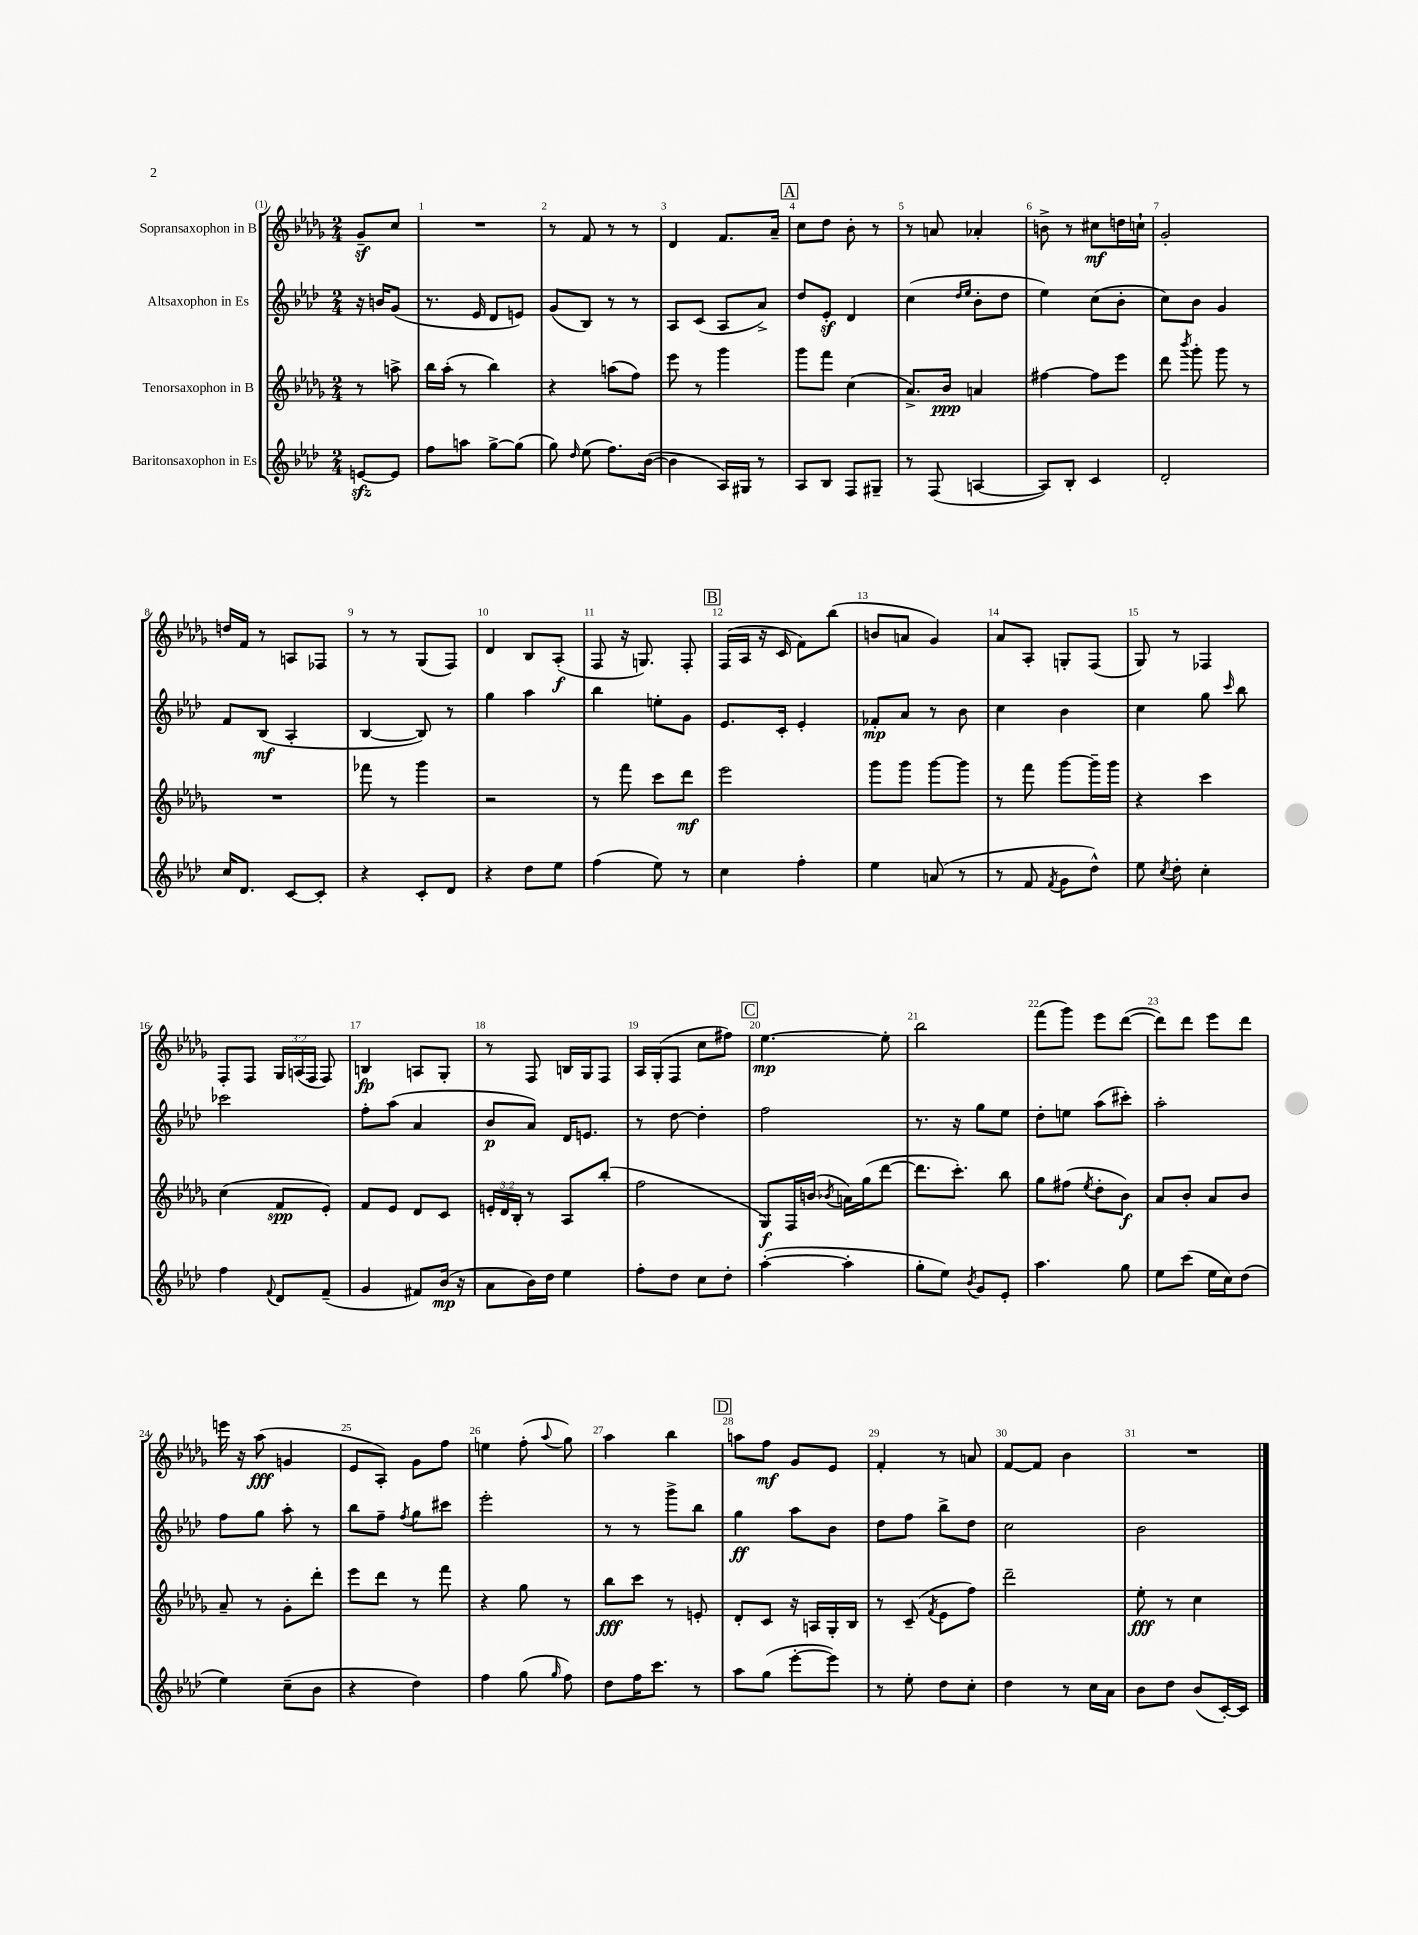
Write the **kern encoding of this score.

**kern	**kern	**kern	**kern
*staff4	*staff3	*staff2	*staff1
*clefG2	*clefG2	*clefG2	*clefG2
*k[b-e-a-d-]	*k[b-e-a-d-g-]	*k[b-e-a-d-]	*k[b-e-a-d-g-]
*M2/4	*M2/4	*M2/4	*M2/4
[8e	8r	16r	8g-~
.	.	16b	.
8e]	8aa^	(8g	8cc
=	=	=	=
8ff	16bb-	8.r	2r
.	(16aa-'	.	.
8aa	8r	.	.
.	.	16e-	.
[8gg^	4bb-)	8d-	.
(8gg]	.	8e)	.
=	=	=	=
8gg)	4r	(8g	8r
16qqdd-	.	.	.
(8ee-	.	8B-)	8f
8.ff)	(8aa	8r	8r
.	8ff)	8r	8r
([16b-	.	.	.
=	=	=	=
4b-]	8eee-	8A-	4d-
.	8r	(8c	.
16A-)	4ggg-	8A-	8.f
16G#	.	.	.
8r	.	8a-^)	.
.	.	.	16a-~
=	=	=	=
8A-	8ggg-	8dd-	8cc
8B-	8fff	8e-'	8dd-
8F	(4cc	4d-	8b-'
8G#~	.	.	8r
=	=	=	=
8r	8.a-^)	(4cc	8r
(8F	.	.	8a
.	16b-	.	.
.	.	16qqdd-	.
.	.	16qqee-	.
[4A	4a	8b-'	4a-'
.	.	8dd-	.
=	=	=	=
8A])	[4ff#	4ee-)	8b^
8B-'	.	.	8r
4c	8ff#]	(8cc	8cc#
.	8eee-	8b-'	16dd
.	.	.	16cc`
=	=	=	=
2d-'	8ddd-	8cc)	2g-'
.	8qbbb-	.	.
.	8ggg-'	8b-	.
.	8ggg-	4g	.
.	8r	.	.
=	=	=	=
16cc	2r	8f	16dd
8.d-	.	.	16f
.	.	(8B-	8r
[8c	.	4A-'	8A
8c']	.	.	8F-
=	=	=	=
4r	8fff-	[4B-	8r
.	8r	.	8r
8c'	4ggg-	8B-])	(8G-
8d-	.	8r	8F)
=	=	=	=
4r	2r	4gg	4d-
8dd-	.	4aa-	8B-
8ee-	.	.	(8A-'
=	=	=	=
(4ff	8r	4bb-	8F
.	8fff	.	16r
.	.	.	8.G)
8ee-)	8ccc	8ee'	.
8r	8ddd-	8g	8F'
=	=	=	=
4cc	2eee-	8.e-	(16F
.	.	.	16A-
.	.	.	16r
.	.	16c'	16c
4ff'	.	4e-'	8f)
.	.	.	(8bb-
=	=	=	=
4ee-	8ggg-	8f-'	8b
.	8ggg-	8a-	8a
(8a	[8ggg-	8r	4g-)
8r	8ggg-]	8b-	.
=	=	=	=
8r	8r	4cc	8a-
8f	8fff	.	8A-'
8qf	.	.	.
8g	[8ggg-	4b-	8G'
8dd-^^)	16ggg-~]	.	(8F
.	16ggg-	.	.
=	=	=	=
8ee-	4r	4cc	8G-)
8qcc	.	.	.
8dd-'	.	.	8r
4cc'	4ccc	8gg	4F-
.	.	16qqccc	.
.	.	8bb-	.
=	=	=	=
4ff	(4cc	2ccc-	8F'
.	.	.	8F
8qqf	.	.	.
8d-	8f	.	24G-
.	.	.	(24A
.	.	.	24F
(8f~	8e-')	.	8F)
=	=	=	=
4g	8f	8ff'	4B
.	8e-	(8aa-	.
8f#)	8d-	4a-	8A
(16b-	8c	.	8G-'
16r	.	.	.
=	=	=	=
8a-	24e'	8b-	8r
.	24d-	.	.
.	24B-'	.	.
16b-)	8r	8a-)	8F
16dd-	.	.	.
4ee-	8A-	16d-	16B
.	.	8.e	16G-
.	(8bb-'	.	8F
=	=	=	=
8ff'	2ff	8r	16A-
.	.	.	(16G-'
8dd-	.	[8dd-	8F
8cc	.	4dd-']	8cc
8dd-'	.	.	8ff#)
=	=	=	=
([4aa-'	8G-)	2ff	[4.ee-
.	16F	.	.
.	(16b	.	.
.	8qb-	.	.
4aa-']	16a)	.	.
.	(16gg-	.	.
.	[8ddd-	.	8ee-']
=	=	=	=
8gg'	8.ddd-]	8.r	2bb-
8ee-)	.	.	.
.	8.ccc')	16r	.
8qb-	.	.	.
8g	.	8gg	.
8e-'	8bb-	8ee-	.
=	=	=	=
4.aa-	8gg-	8dd-'	(8fff
.	(8ff#	8ee	8ggg-)
.	8qee-	.	.
.	8dd-'	(8aa-	8eee-
8gg	8b-)	8ccc#')	([8ddd-
=	=	=	=
8ee-	8a-	2aa-'	8ddd-])
(8ccc	8b-'	.	8ddd-
16ee-	8a-	.	8eee-
16cc)	.	.	.
(8dd-	8b-	.	8ddd-
=	=	=	=
4ee-)	8a-~	8ff	16eee
.	.	.	16r
.	8r	8gg	(8aa-
(8cc~	8g-'	8aa-'	4g
8b-	8ddd-'	8r	.
=	=	=	=
4r	8eee-	8bb-	8e-
.	8ddd-	8ff~	8A-')
.	.	8qff	.
4dd-)	8r	8gg	8g-
.	8fff	8ccc#	8ff
=	=	=	=
4ff	4r	2eee-'	4ee
(8gg	8gg-	.	(8ff'
16qqgg	.	.	8qqaa-
8ff)	8r	.	8gg-)
=	=	=	=
8dd-	8bb-	8r	4aa-
16ff	8ccc	8r	.
8.ccc	.	.	.
.	8r	8ggg^	4bb-
8r	8e'	8bb-	.
=	=	=	=
8aa-	8d-'	4gg	8aa
(8gg	8c	.	8ff
[8eee-'	16r	8aa-	8g-
.	16A	.	.
8eee-])	16G-'	8b-	8e-
.	16B-	.	.
=	=	=	=
8r	8r	8dd-	4f'
8ee-'	(8c~	8ff	.
.	8qf	.	.
8dd-	8e-	8bb-^	8r
8cc'	8ff)	8dd-	8a
=	=	=	=
4dd-	2ddd-~	2cc	[8f
.	.	.	8f]
8r	.	.	4b-
16cc	.	.	.
16a-	.	.	.
=	=	=	=
8b-	8ee-'	2b-	2r
8dd-	8r	.	.
(8b-	4cc	.	.
[16c')	.	.	.
16c]	.	.	.
==	==	==	==
*-	*-	*-	*-
